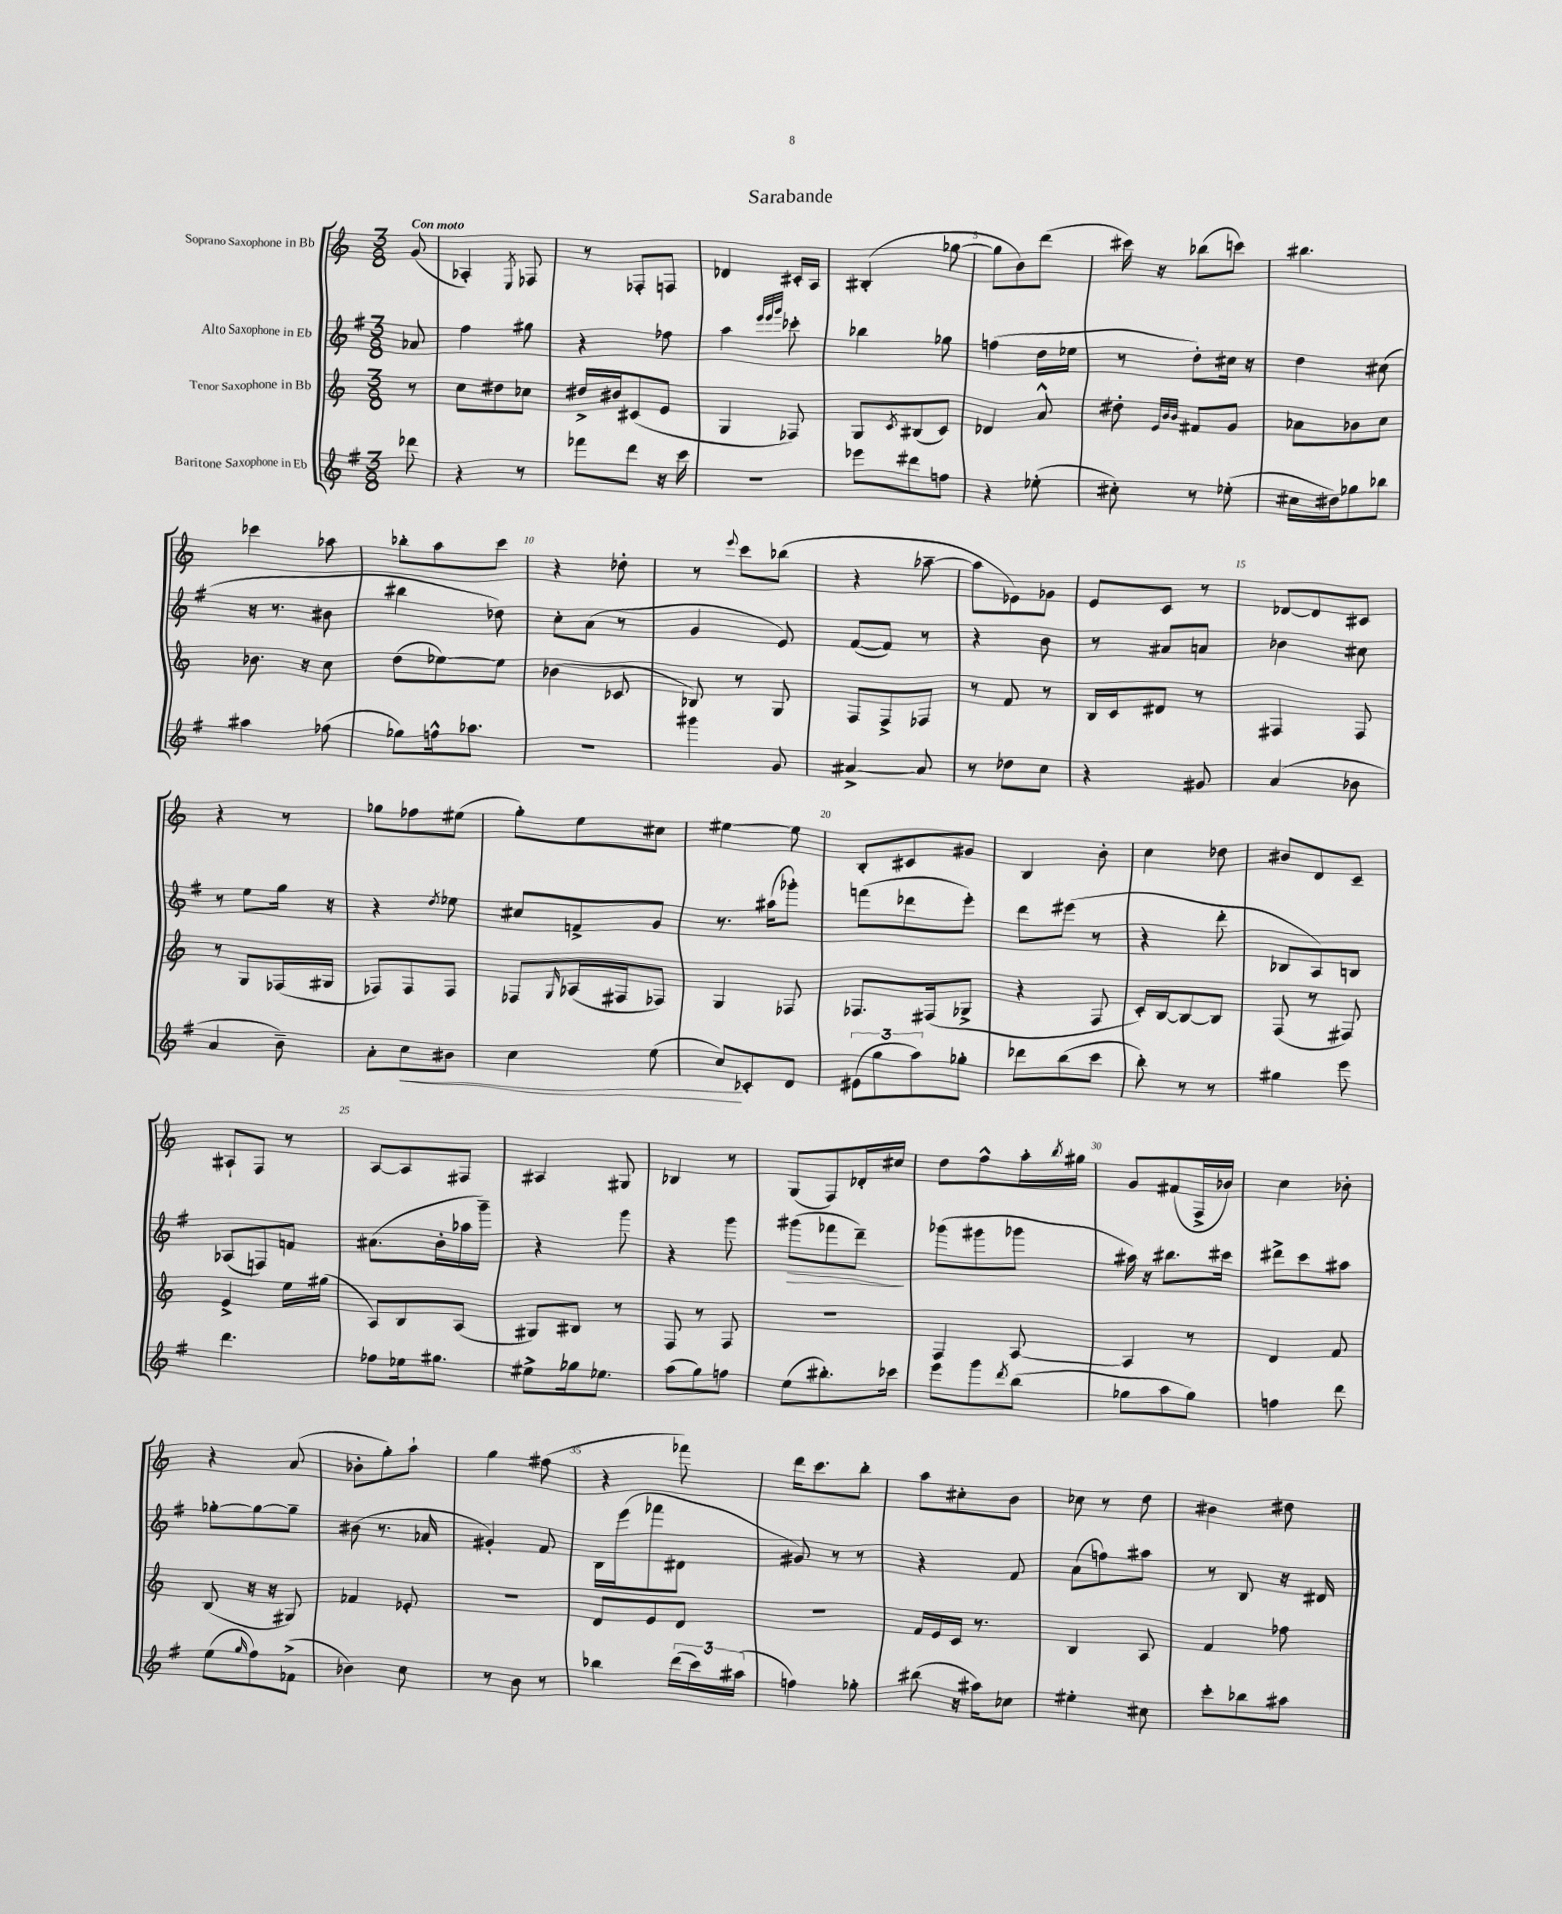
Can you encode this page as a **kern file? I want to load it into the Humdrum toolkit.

**kern	**kern	**kern	**kern
*staff4	*staff3	*staff2	*staff1
*clefG2	*clefG2	*clefG2	*clefG2
*k[f#]	*k[]	*k[f#]	*k[]
*M3/8	*M3/8	*M3/8	*M3/8
8ddd-	8r	8a-	(8g
=	=	=	=
4r	8cc	4ff#	4A-')
.	8dd#	.	.
.	.	.	8qE
8r	8cc-	8gg#	8F-
=	=	=	=
8fff-	16dd#^	4r	8r
.	16b#	.	.
8ddd	(8c#	.	8F-'
16r	8e	8ff-	8F
16ccc	.	.	.
=	=	=	=
4.r	4G	4aa	4d-
.	.	32qqeee	.
.	.	32qqeee	.
.	.	32qqggg	.
.	8F-)	8ccc-'	16c#'
.	.	.	16A
=	=	=	=
8eee-	8G	4bb-	(4B#'
.	8qc	.	.
8ddd#	(8B#	.	.
8ff	8c)	8gg-	[8gg-
=	=	=	=
4r	4d-	(4ff	8gg-]
.	.	.	8b)
(8ee-'	8a^^	16dd	(8ddd
.	.	16ee-	.
=	=	=	=
8cc#')	8dd#'	8r	16ccc#)
.	.	.	16r
.	32qqe	.	.
.	32qqb	.	.
.	32qqb	.	.
8r	8f#	8dd')	(8bb-
(8ee-'	8g	16cc#	8ccc)
.	.	16r	.
=	=	=	=
16cc#	8a-	4dd	4.bb#
16dd#)	.	.	.
8gg-	8b-	.	.
8bb-	8cc	(8cc#	.
=	=	=	=
4aa#	8.b-	16r	4ccc-
.	.	8.r	.
.	16r	.	.
(8ff-	8cc	8b#	8aa-
=	=	=	=
8gg-)	(8dd	4bb#	8bb-'
16ff^^	[8ee-)	.	8aa
8.aa-	.	.	.
.	8ee-]	8dd-)	8ccc
=	=	=	=
4.r	(4b-	8cc'	4r
.	.	(8a	.
.	8c-	8r	8dd-'
=	=	=	=
4ggg#	8B-)	4g	8r
.	.	.	8qqeee
.	8r	.	8ccc
8g	8G	8e)	(8bb-
=	=	=	=
[4a#^	8F	([8f#	4r
.	8F^	8f#])	.
8a#]	8F-	8r	[8aa-~
=	=	=	=
8r	8r	4r	8aa-]
8dd-	8f	.	8e-)
8cc	8r	8b	8g-
=	=	=	=
4r	16B	8r	8e
.	16c	.	.
.	8d#	8a#	8c
8g#	8r	8a	8r
=	=	=	=
(4a	4F#	4b-	[8d-
.	.	.	8d-]
8b-	8F#	8cc#	8c#
=	=	=	=
4a	8r	8r	4r
.	8G	8ee	.
8b~)	(16F-	16gg	8r
.	16G#	16r	.
=	=	=	=
8a'	8F-)	4r	8gg-
8cc	8F-	.	8ff-
.	.	8qdd	.
8b#	8F-	8ee-	(8ee#
=	=	=	=
4cc	8F-	8cc#	8gg')
.	16qqG	.	.
.	(16A-	8f^	8ee
.	16F#	.	.
(8ee	8F-)	8g	8cc#
=	=	=	=
8cc)	4G	8.r	[4ee#
8c-'	.	.	.
.	.	(16aa#	.
8d	8F-	8ggg-')	8ee#]
=	=	=	=
(12e#	8.F-	(8fff	8B'
12gg	.	.	.
.	.	8ddd-	8c#
12aa)	.	.	.
.	(16F#	.	.
8gg-'	8G-^	8eee')	8g#
=	=	=	=
8ddd-	4r	8ddd	4B
(8bb	.	(8eee#	.
8ccc	8F	8r	8b'
=	=	=	=
8bb')	16c')	4r	4cc
.	[16B	.	.
8r	8B_	.	.
8r	8B]	8ddd'	8dd-
=	=	=	=
4gg#	(8F	8B-	8b#
.	8r	8A)	8d
8eee	8F#)	8B	8c~
=	=	=	=
4.ddd	4e^	(8A-	8A#`
.	.	8F)	8F
.	16ee	8f	8r
.	(16gg#	.	.
=	=	=	=
8ff-	8A)	(8.a#	[8A
16ee-	8B	.	8A]
8.gg#	.	16b'	.
.	(8A	16aa-	8F#
.	.	16ggg~)	.
=	=	=	=
8ee#^	8G#)	4r	4A#
16gg-	8B#	.	.
8.ee-	.	.	.
.	8r	8ggg	8G#
=	=	=	=
(8aa	8F	4r	4B-
8gg)	8r	.	.
8ff	8F	8ggg	8r
=	=	=	=
(8ee	4.r	(8ggg#	(8G
8.bb#')	.	8fff-	8F)
.	.	8ddd~)	16d-'
16ccc-	.	.	16cc#
=	=	=	=
8eee	4F	(8ggg-	8dd
8ggg	.	8ggg#	8ff^^
8qddd	.	.	.
(8bb	[8A	8ggg-	16aa'
.	.	.	8qbb
.	.	.	16gg#
=	=	=	=
8gg-	4A]	16aa#)	8g
.	.	16r	.
8aa	.	8.bb#	(8f#
8gg-)	8r	.	16F^
.	.	16ccc#	16b-)
=	=	=	=
4ff	4d	8ddd#^	4cc
.	.	8ccc	.
8ddd	8f	8aa#	8b-'
=	=	=	=
(8ee	(8B	[8gg-'	4r
16qqgg	.	.	.
8ff#)	16r	8gg-_	.
.	16r	.	.
(8f-^	8G#)	8gg-~]	(8a
=	=	=	=
4b-)	4f-	(8b#	8b-'
.	.	8.r	8gg')
8cc	8e-'	.	8aa`
.	.	16a-	.
=	=	=	=
8r	4.r	4g#')	4gg
8b	.	.	.
8r	.	8f#	(8ff#
=	=	=	=
4bb-	8d	16B	4r
.	.	(16eee	.
.	8e	8fff-	.
(24ddd	8d	8d#	8fff-)
24ccc)	.	.	.
(24aa#	.	.	.
=	=	=	=
4ff)	4.r	8g#)	16ddd
.	.	.	8.ccc
.	.	8r	.
8gg-'	.	8r	8bb'
=	=	=	=
(8bb#	16f	4r	8aa
.	16e	.	.
16r	16c	.	8cc#'
16aa#)	8.r	.	.
8cc-	.	8f#	8b
=	=	=	=
4ee#'	4B	(8a	8cc-
.	.	8ff)	8r
8cc#	8A	8aa#	8dd
=	=	=	=
8ccc'	4f	8r	4b#
8bb-	.	8B	.
8aa#	8ff-	16r	8dd#
.	.	16d#	.
==	==	==	==
*-	*-	*-	*-
